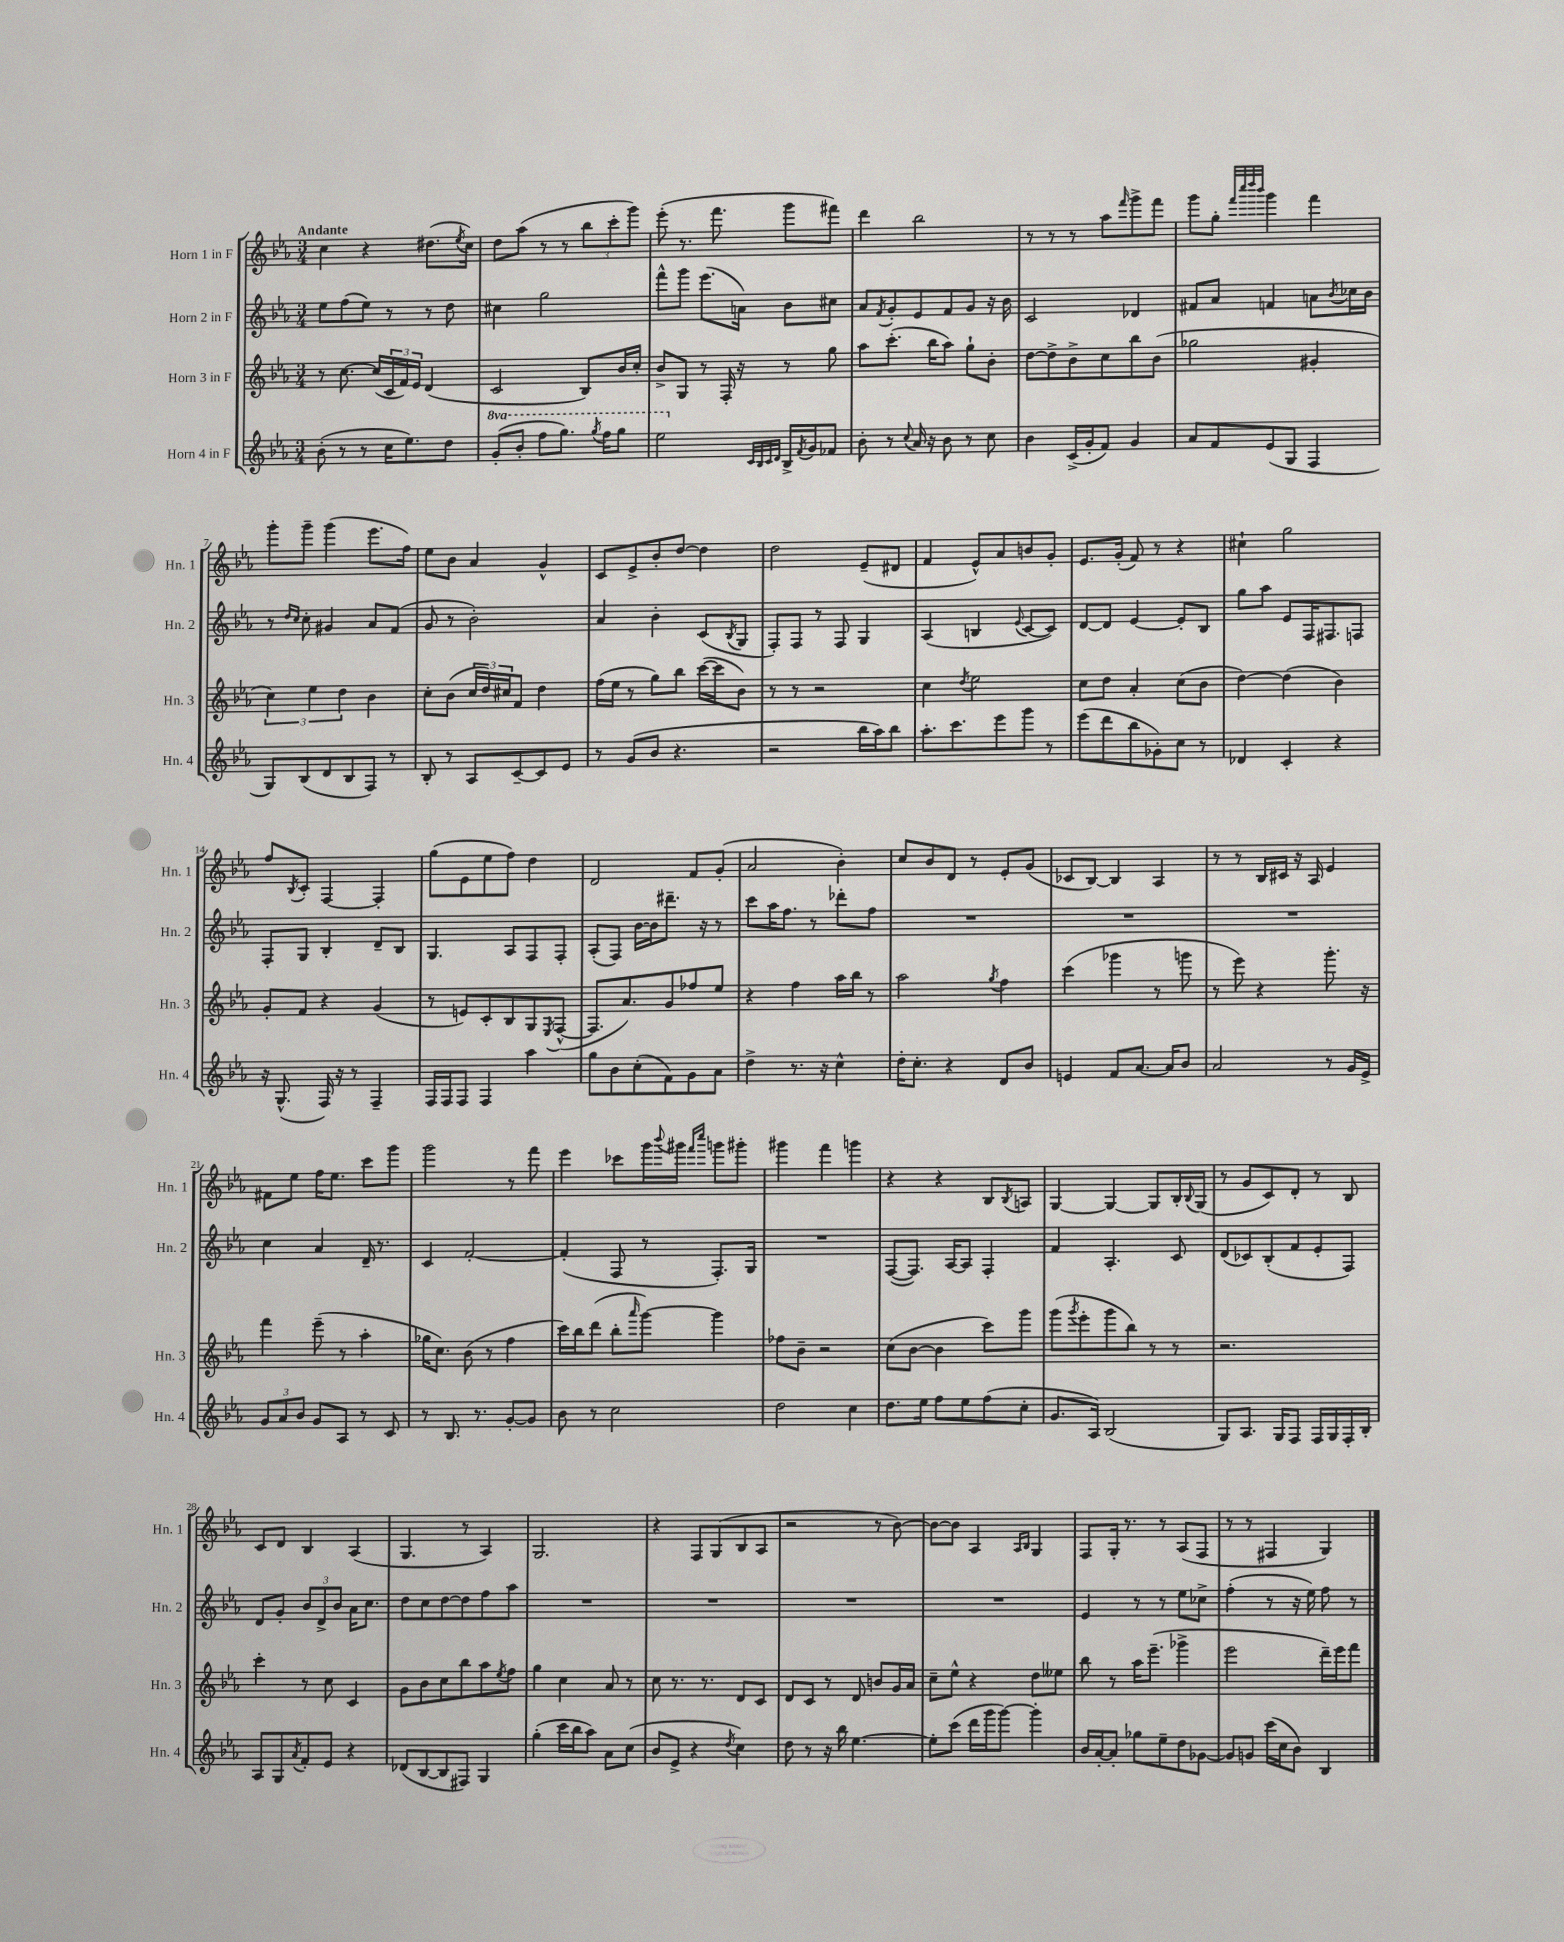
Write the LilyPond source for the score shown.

<<
\new StaffGroup <<
\new Staff = "s0" \with { instrumentName = "Horn 1 in F" shortInstrumentName = "Hn. 1" } {
    \clef treble \key ees \major \numericTimeSignature \time 3/4 \tempo "Andante"
    c''4 r4 dis''8.( \acciaccatura { ees''8 } c''16) |
    d''8 aes''8( r8 r8 \tuplet 3/2 { bes''8 c'''8-. g'''8) } |
    ees'''8-.( r8. f'''8. g'''8 fis'''8) |
    d'''4 bes''2 |
    r8 r8 r8 aes''8 \grace { f'''16 } g'''8-> f'''8 |
    g'''8 g''8-. \grace { f'''32 c''''32 d''''32 bes'''32 } g'''4 f'''4 |
    g'''8-. g'''8-- g'''4( ees'''8. f''16) |
    ees''8 bes'8 aes'4 g'4-^ |
    c'8 ees'8-> bes'8-. d''8~ d''4 |
    d''2 ees'8--( dis'8 |
    f'4 ees'8-^) aes'8 b'8 g'8-. |
    ees'8. g'16-.( f'8) r8 r4 |
    cis''4-! g''2 |
    f''8 \acciaccatura { bes8 } c'8-. f4~ f4-. |
    g''8( ees'8 ees''8 f''8) d''4 |
    d'2 f'8 g'8-.( |
    aes'2 bes'4-.) |
    c''8 bes'8 d'8 r8 ees'8-. g'8( |
    ces'8 bes8~) bes4 aes4 |
    r8 r8 bes16 cis'16 r16 aes16 ees'4 |
    fis'8 ees''8 f''16 ees''8. c'''8 g'''8 |
    g'''2 r8 f'''8 |
    ees'''4 ces'''8 g'''16 \appoggiatura { bes'''8 } gis'''16 \grace { f'''16 c''''16 } g'''8 gis'''8-. |
    gis'''4 f'''4 g'''4 |
    r4 r4 bes8 \acciaccatura { bes8 } a8 |
    g4~ g4~ g8 bes16-. \appoggiatura { bes8 } g16( |
    r8 g'8 c'8) d'8-. r8 bes8 |
    c'8 d'8 bes4 aes4( |
    g4. r8 aes4) |
    g2. |
    r4 f8 g8( bes8 aes8 |
    r2 r8 bes'8~) |
    bes'8~ bes'8 aes4 \grace { aes16 bes16 } g4 |
    f8 g16-. r8. r8 aes8( f8 |
    r8 r8 fis4 g4) \bar "|." |
}
\new Staff = "s1" \with { instrumentName = "Horn 2 in F" shortInstrumentName = "Hn. 2" } {
    \clef treble \key ees \major \numericTimeSignature \time 3/4
    ees''8 f''8( ees''8) r8 r8 d''8 |
    cis''4 g''2 |
    f'''8-^ g'''8 ees'''8.( a'16) bes'8 cis''8 |
    aes'8 \acciaccatura { f'8 } g'8-. ees'8 f'8 g'8 r16 bes'16 |
    c'2 des'4 |
    fis'8 aes'8 f'4 a'8 \acciaccatura { bes'8 } ces''16 bes'16 |
    r8 \grace { d''16 c''16 } c''8-. gis'4 aes'8 f'8( |
    g'8 r8 bes'2-.) |
    aes'4 bes'4-. c'8( \acciaccatura { bes8 } g8 |
    f8-.) f8 r8 f8 g4 |
    aes4( b4 \appoggiatura { ees'8 } c'8~ c'8) |
    d'8~ d'8 ees'4~ ees'8-. bes8 |
    g''8 aes''8 ees'8 f16 fis8. f8 |
    f8-. g8 bes4-. d'8-- bes8 |
    g4. aes8 f8 f8-. |
    aes8-.( f8) bes'16~ bes'16 dis'''8.-- r16 r8 |
    c'''8 aes''16 f''8. r8 des'''8-. f''8 |
    R2. |
    R2. |
    R2. |
    c''4 aes'4 d'16-- r8. |
    c'4 f'2~-. |
    f'4-.( f8 r8 f8.-.) g16 |
    R2. |
    f8~( f8.) aes16~ aes8 f4-. |
    f'4 aes4.-. c'8 |
    d'8( ces'8) bes8-.( f'8 ees'8-. f8) |
    d'8 g'8-. \tuplet 3/2 { bes'8 d'8-> bes'8 } aes'16 c''8. |
    d''8 c''8 d''8~ d''8 f''8 aes''8 |
    R2. |
    R2. |
    R2. |
    R2. |
    ees'4 r8 r8 ees''8 ces''8-> |
    f''4-.( r8 r16 ees''16) f''8 r8 \bar "|." |
}
\new Staff = "s2" \with { instrumentName = "Horn 3 in F" shortInstrumentName = "Hn. 3" } {
    \clef treble \key ees \major \numericTimeSignature \time 3/4
    r8 c''8.~ c''16( \tuplet 3/2 { c'16 f'16) ees'16 } d'4( |
    c'2 bes8) bes'16 c''16-. |
    bes'8-> g8 r8 f16-. r16 r8 g''8 |
    aes''8 c'''8.-.( bes''16 aes''8) g''8-! bes'8-. |
    d''8~ d''8-> bes'8-> c''8 bes''8 bes'8( |
    ges''2 gis'4-. |
    \tuplet 3/2 { c''4) ees''4 d''4 } bes'4 |
    c''8-. bes'8( \tuplet 3/2 { c''16 d''16) cis''16 } f'8 d''4 |
    f''16( ees''16 r8 g''8) bes''8 c'''16~( c'''16 bes'8) |
    r8 r8 r2 |
    c''4 \acciaccatura { d''8 } ees''2 |
    c''8 d''8 aes'4-. c''8( bes'8 |
    d''4~) d''4( bes'4) |
    g'8-. f'8 r4 g'4( |
    r8 e'8) c'8-. bes8 g8 \acciaccatura { ees8 } f8~-^( |
    f8. aes'8.) g'8 fes''8 ees''8 |
    r4 f''4 aes''16 bes''16 r8 |
    aes''2 \acciaccatura { g''8 } f''4 |
    c'''4( ges'''4 r8 g'''8 |
    r8 ees'''8) r4 g'''8.-. r16 |
    f'''4 ees'''8--( r8 aes''4-. |
    ges''16 c''8.) bes'8( r8 f''4 |
    c'''16) bes''16 d'''8( bes''8-. \grace { aes'''16 } g'''8~) g'''4 |
    fes''8 bes'8-- r2 |
    c''8( bes'8~ bes'4 c'''8) g'''8 |
    g'''8( \acciaccatura { g'''8 } ees'''8-. g'''8 bes''8) r8 r8 |
    r2. |
    c'''4-. r8 c''8 c'4 |
    g'8 bes'8 c''8 bes''8 aes''8 \acciaccatura { ees''8 } f''8 |
    g''4 c''4 aes'8 r8 |
    c''8 r8. r8. d'8 c'8 |
    d'8 c'8 r8 d'8 b'8 g'16 aes'16 |
    c''8-- ees''8-^ r4 d''8 eeses''8 |
    bes''8 r8 aes''16 ees'''8.--( ges'''4-> |
    ees'''2 d'''16--) ees'''16 f'''8 \bar "|." |
}
\new Staff = "s3" \with { instrumentName = "Horn 4 in F" shortInstrumentName = "Hn. 4" } {
    \clef treble \key ees \major \numericTimeSignature \time 3/4 \set Staff.ottavationMarkups = #ottavation-simple-ordinals
    bes'8-.( r8 r8 c''16 ees''8.) d''8 |
    \ottava #1 g''8-.( bes''8-. f'''8 g'''8.) \acciaccatura { g'''8 } f'''16 g'''8 |
    ees'''2 \ottava #0 \grace { c'32 bes32 c'32 d'32 } bes16-> \acciaccatura { f'8 } g'16 fes'8 |
    bes'8-. r8 \appoggiatura { c''8 } aes'16 r16 bes'8 r8 c''8 |
    bes'4 c'16->( g'16-. f'8) g'4 |
    aes'8 f'8 ees'8( g8 f4 |
    g8) bes8( d'8 bes8 f8) r8 |
    bes8-. r8 aes8 c'8~-- c'8 ees'8 |
    r8 g'8( bes'8 r4. |
    r2 bes''16 aes''16) bes''8 |
    aes''8.-. c'''8. ees'''8 g'''8 r8 |
    ees'''8( d'''8 bes''8 ges'8-.) c''8 r8 |
    des'4 c'4-. r4 |
    r16 g8.-^( f16) r16 r8 f4-- |
    f16 f16 f8 f4 aes''4 |
    g''8 bes'8 c''8-.( f'8) g'8 aes'8 |
    d''4-> r8. r16 c''4-^ |
    d''16-. c''8.-. r4 d'8 bes'8 |
    e'4 f'8 aes'8.~ aes'16 bes'8 |
    aes'2 r8 g'16 ees'16-> |
    \tuplet 3/2 { g'8 aes'8 bes'8 } g'8 aes8 r8 c'8 |
    r8 bes8. r8. g'8~-. g'8 |
    bes'8 r8 c''2 |
    d''2 c''4 |
    d''8. ees''16 f''8 ees''8 f''8( c''8-. |
    g'8. aes16) bes2( |
    g8) aes8. g16 f8 f16 g16 f16-. bes16-. |
    aes8 g8 \acciaccatura { aes'8 } f'8-. ees'8 r4 |
    des'8( bes8~ bes8 fis8) g4 |
    g''4-.( c'''16 bes''16 aes''8) aes'8 c''8( |
    bes'8 ees'8-> r4 \acciaccatura { d''8 } c''4) |
    d''8 r8 r16 bes''16 ees''4.~ |
    ees''8-. c'''8( d'''16 g'''16 g'''8~) g'''4-. |
    bes'16 aes'16~-. aes'8-. ges''8 ees''8-- d''8 ges'8~ |
    ges'8 g'8 c'''16( c''16 bes'8) bes4 \bar "|." |
}
>>
>>
